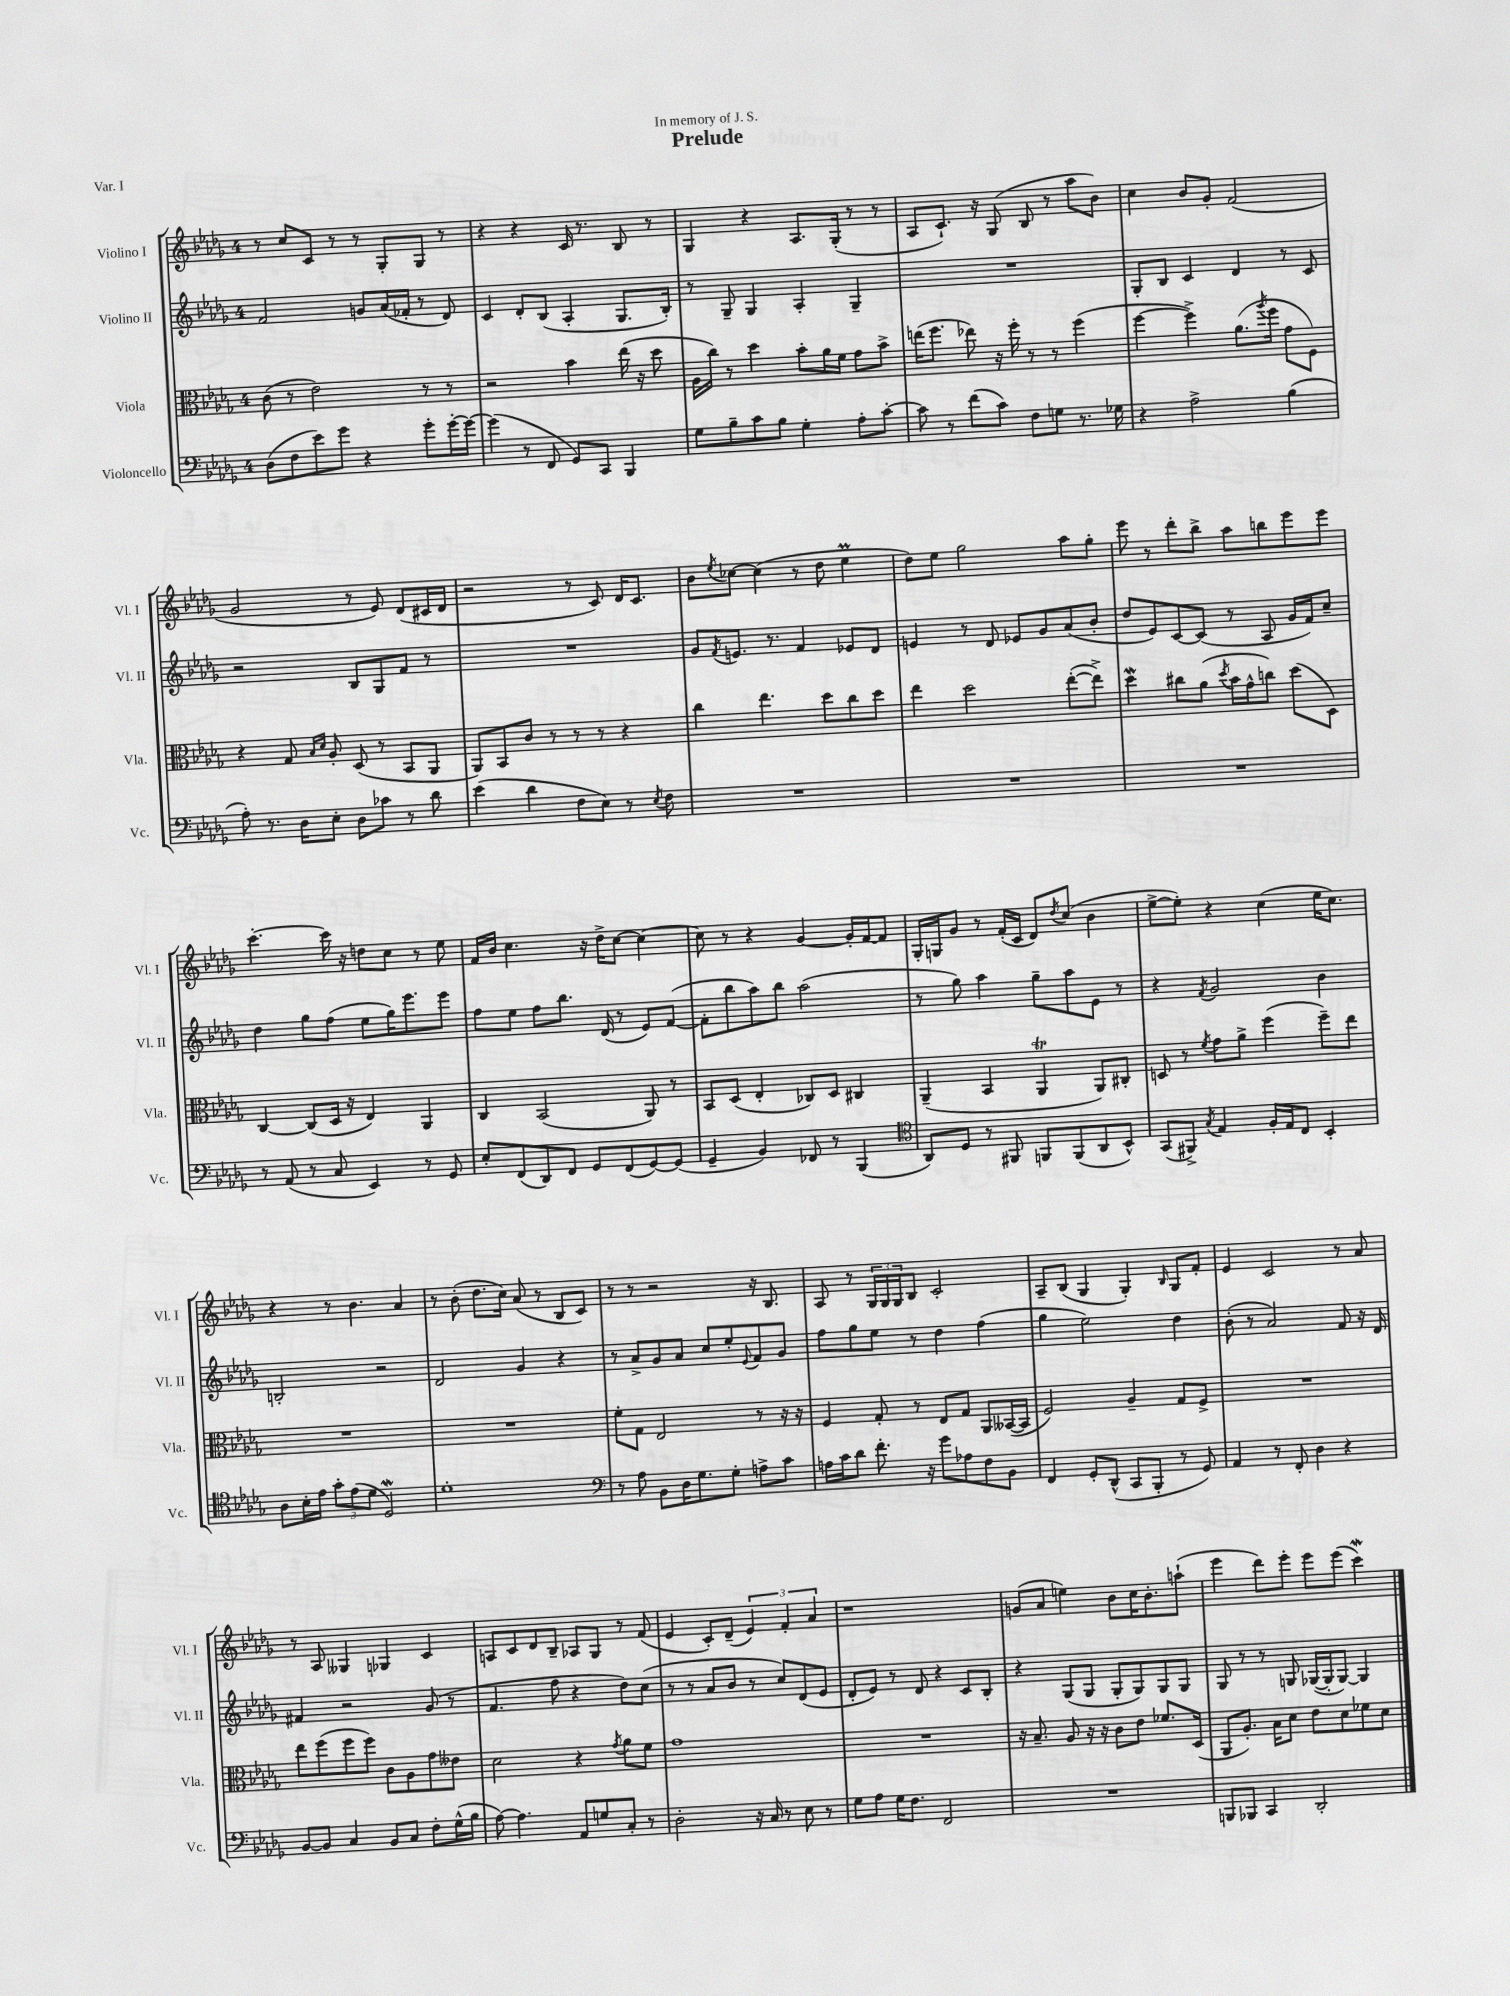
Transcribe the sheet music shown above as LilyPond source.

\header { title = "Prelude" dedication = "In memory of J. S." piece = "Var. I" }
<<
\new StaffGroup <<
\new Staff = "s0" \with { instrumentName = "Violino I" shortInstrumentName = "Vl. I" } {
    \clef treble \key des \major \once \override Staff.TimeSignature.style = #'single-digit \time 4/4
    r8 c''8 c'8 r8 r8 ges8-. ges8 r8 |
    r4 r4 c'16 r8. bes8 r8 |
    ges4 r4 aes8. ges16-.( r8 r8 |
    aes8 c'8.-!) r16 ges8( bes8 r8 aes''8 bes'8) |
    c''4 bes'8 ges'8-. f'2( |
    ges'2 r8 ees'8) des'8( cis'16 des'16 |
    r2 r8 c'8) des'16 c'8. |
    bes'8 \acciaccatura { ees''8 } ces''8~ ces''4( r8 des''8 ees''4\prall |
    des''8) ees''8 ges''2 aes''8 ges''8-. |
    ees'''8 r8 des'''8-. bes''8-> aes''8 b''8 ees'''8 ees'''8 |
    c'''4.~-. c'''16 r16 d''8 c''8 r8 ees''8 |
    f'16 bes'16 c''4. r16 des''16-> c''8~ c''4~ |
    c''8 r8 r4 ges'4~ ges'16-. f'16~ f'8 |
    ges16-. g16 ges'8 r8 f'16-.( c'16 des'8) \acciaccatura { des''8 } c''8( bes'4 |
    ees''8~-> ees''8-.) r4 c''4( ees''16 c''8.) |
    r4 r8 bes'4. aes'4 |
    r8 bes'8-.( des''8. c''16) aes'8( r8 bes8 c'8) |
    r8 r8 r2 r16 bes8. |
    aes8 r8 \tuplet 3/2 { ges16 ges16 ges16 } bes8 c'2-. |
    aes8-- bes8( ges4 ges4-.) \grace { bes16 } ges8 f'8-. |
    ees'4 c'2 r8 aes'8 |
    r8 aes8 geses4 ges4 c'4 |
    a8 c'8 des'8 bes8-- aes8 ges8 r8 f'8( |
    ees'4 c'8-.) des'8--( \tuplet 3/2 { ees'4) f'4-. aes'4 } |
    r1 |
    g'8( aes'8 e''4) bes'8 c''16 bes'8.-. a''8-!( |
    ees'''4 des'''8) ees'''8-. ees'''8 ees'''8( c'''4\mordent) \bar "|." |
}
\new Staff = "s1" \with { instrumentName = "Violino II" shortInstrumentName = "Vl. II" } {
    \clef treble \key des \major \once \override Staff.TimeSignature.style = #'single-digit \time 4/4
    f'2 g'8 aes'16( fes'16-. r8 des'8) |
    c'4 des'8-. bes8( aes4-. ges8. bes16-.) |
    r8 ges8-- ges4 aes4-. ges4-- |
    R1 |
    ges8-. bes8 c'4 des'4 r8 c'8 |
    r2 bes8 ges8 f'8 r8 |
    R1 |
    ges'8 \acciaccatura { f'8 } e'8. r8. f'4 ees'8 des'8 |
    e'4 r8 des'8 ees'8 ges'8 aes'8( bes'8-. |
    des''8 ees'8) c'8~ c'8( r8 aes8 ges'16 f'16) c''8-- |
    des''4 ges''8 f''8( ees''8 ges''16) ees'''8. ees'''8 |
    f''8 ees''8 f''8 bes''8. des'16( r8 ees'8) f'8~( |
    f'8-. bes''8 aes''8) bes''8 aes''2( |
    r8 ges''8) aes''4 ges''8-- aes''8 ees'8 r8 |
    r4 \acciaccatura { f'8 } ges'2 bes'4 |
    b2-. r2 |
    des'2 ges'4 r4 |
    r8 aes'8-> ges'8 aes'8 c''8 ees''8-. \appoggiatura { ees'8 } f'8 ges'8 |
    f''8 ges''8 ees''8 r8 des''4 f''4( |
    ges''4 ees''2) des''4 |
    bes'8-.( r8 aes'2) f'8 r16 des'16 |
    fis'4 r2 ges'8( r8 |
    f'4. f''8 r4 des''8) c''8( |
    r8 r8 aes'8 bes'8 r8 c''8) des'8( ees'8 |
    des'8-. ees'8) r8 des'8 r4 c'8 bes8-. |
    r4 ges8( ges8 ges8-. ges8) ges8 ges8 |
    ges8 r8 r8 g8 ges16~( ges16-. ges8~) ges4 \bar "|." |
}
\new Staff = "s2" \with { instrumentName = "Viola" shortInstrumentName = "Vla." } {
    \clef alto \key des \major \once \override Staff.TimeSignature.style = #'single-digit \time 4/4
    c'8( r8 ees'2) r8 r8 |
    r2 bes'4 ees''16( r16 des''8 |
    aes16 c''16) r8 des''4 bes'8-. aes'16 f'16 ges'8 bes'8-> |
    e''16( f''8. ees''8) r16 f''16-. r8 r8 f''4( |
    f''4~ f''4->) aes'8.( \acciaccatura { aes''8 } f''16 ges'8 f8) |
    r4 ges8 \grace { bes16 des'16 } aes8-. des8( r8 bes,8 aes,8 |
    aes,8) bes,8 c'8 r8 r8 r8 r4 |
    c''4 ees''4. des''8 c''8 des''8 |
    ees''4 des''2 ees''8~-.( ees''8->) |
    des''4\mordent cis''8 aes'8( \acciaccatura { des''8 } bes'16 ges'16-^ c''8) des''8( des8) |
    c4~ c8( des16 r16 ees4) aes,4 |
    c4 bes,2( aes,8) r8 |
    bes,8 des8( ees4-. ces8) des8 cis4 |
    aes,4--( bes,4 aes,4\trill aes,8) cis8-. |
    d8 r8 \acciaccatura { f'8 } ges'8 aes'8-> f''4( f''8--) ees''8 |
    R1 |
    R1 |
    f'8-. ges8 ees2 r8 r16 r16 |
    f4 ges8-. r8 ees8 ges8 aes,8 beses,16~( beses,16 |
    f2) aes4-- ges8 f8-> |
    R1 |
    ees''8 f''8( f''8 f''8) c'8 aes8 ges'8 eeses'8 |
    des'2 r4 \acciaccatura { ges'8 } aes'8 f'8 |
    ges'1 |
    R1 |
    r16 bes8.-- aes8 r16 r16 c'8 ees'8 fes'8. des16( |
    aes,8 aes8.-.) bes16 des'8 ees'8 des'8 fes'8 des'8 \bar "|." |
}
\new Staff = "s3" \with { instrumentName = "Violoncello" shortInstrumentName = "Vc." } {
    \clef bass \key des \major \once \override Staff.TimeSignature.style = #'single-digit \time 4/4
    des8( f8 ees'8) ges'8 r4 ges'8-. ges'16~-. ges'16~ |
    ges'4( r8 f,8 ges,8) c,8 bes,,4 |
    ges8 bes8-- c'8 bes8 ges4-. aes8-. c'8~-. |
    c'8 r8 f'8( c'8) f8 g8 r8. ges16 |
    r4 aes2-> bes4( |
    aes8-.) r8. des16 ees8-. des8 ces'8 r8 des'8 |
    ees'4( des'4 f8 ees8) r8 \acciaccatura { ees8 } f8 |
    R1 |
    R1 |
    R1 |
    r8 aes,8( r8 c8 ees,4) r8 ges,8 |
    ees8-. f,8( des,8) f,8 ges,8 f,8( ges,8~) ges,8( |
    ges,4-- bes,4) fes,8 r8 bes,,4( |
    \clef tenor aes,8) des8 r8 fis,8 f,8 f,8( aes,8 bes,8-^) |
    ges,8( fis,8->) \acciaccatura { ges8 } ees4 f16-. ees16 c8 bes,4-. |
    aes8 bes16-. ees'16 \tuplet 3/2 { ges'8-. ees'8( des'8 } des2\mordent) |
    des'1-. |
    \clef bass r8 aes8 bes,8 des16 ges8. ges8-. a8-> c'8 |
    a16 c'16 des'8 f'8.-. r16 ges'8 aes8 f8 bes,8 |
    f,4 ges,8-. des,8-^( c,8 bes,,8-. r8 ges,8) |
    aes,4 r8 f,8-. des4 r4 |
    bes,8~ bes,8 c4 bes,8 c8 f8-. ges16-^( bes16 |
    aes8~) aes4. aes,8 g8 c8-. r8 |
    des2-. r16 c16 r8 ees8 r8 |
    ges8 aes8 ges16 f8. f,2 |
    R1 |
    b,,8 bes,,8 c,4 des,2-. \bar "|." |
}
>>
>>
\layout { \context { \Score \remove "Bar_number_engraver" } }
